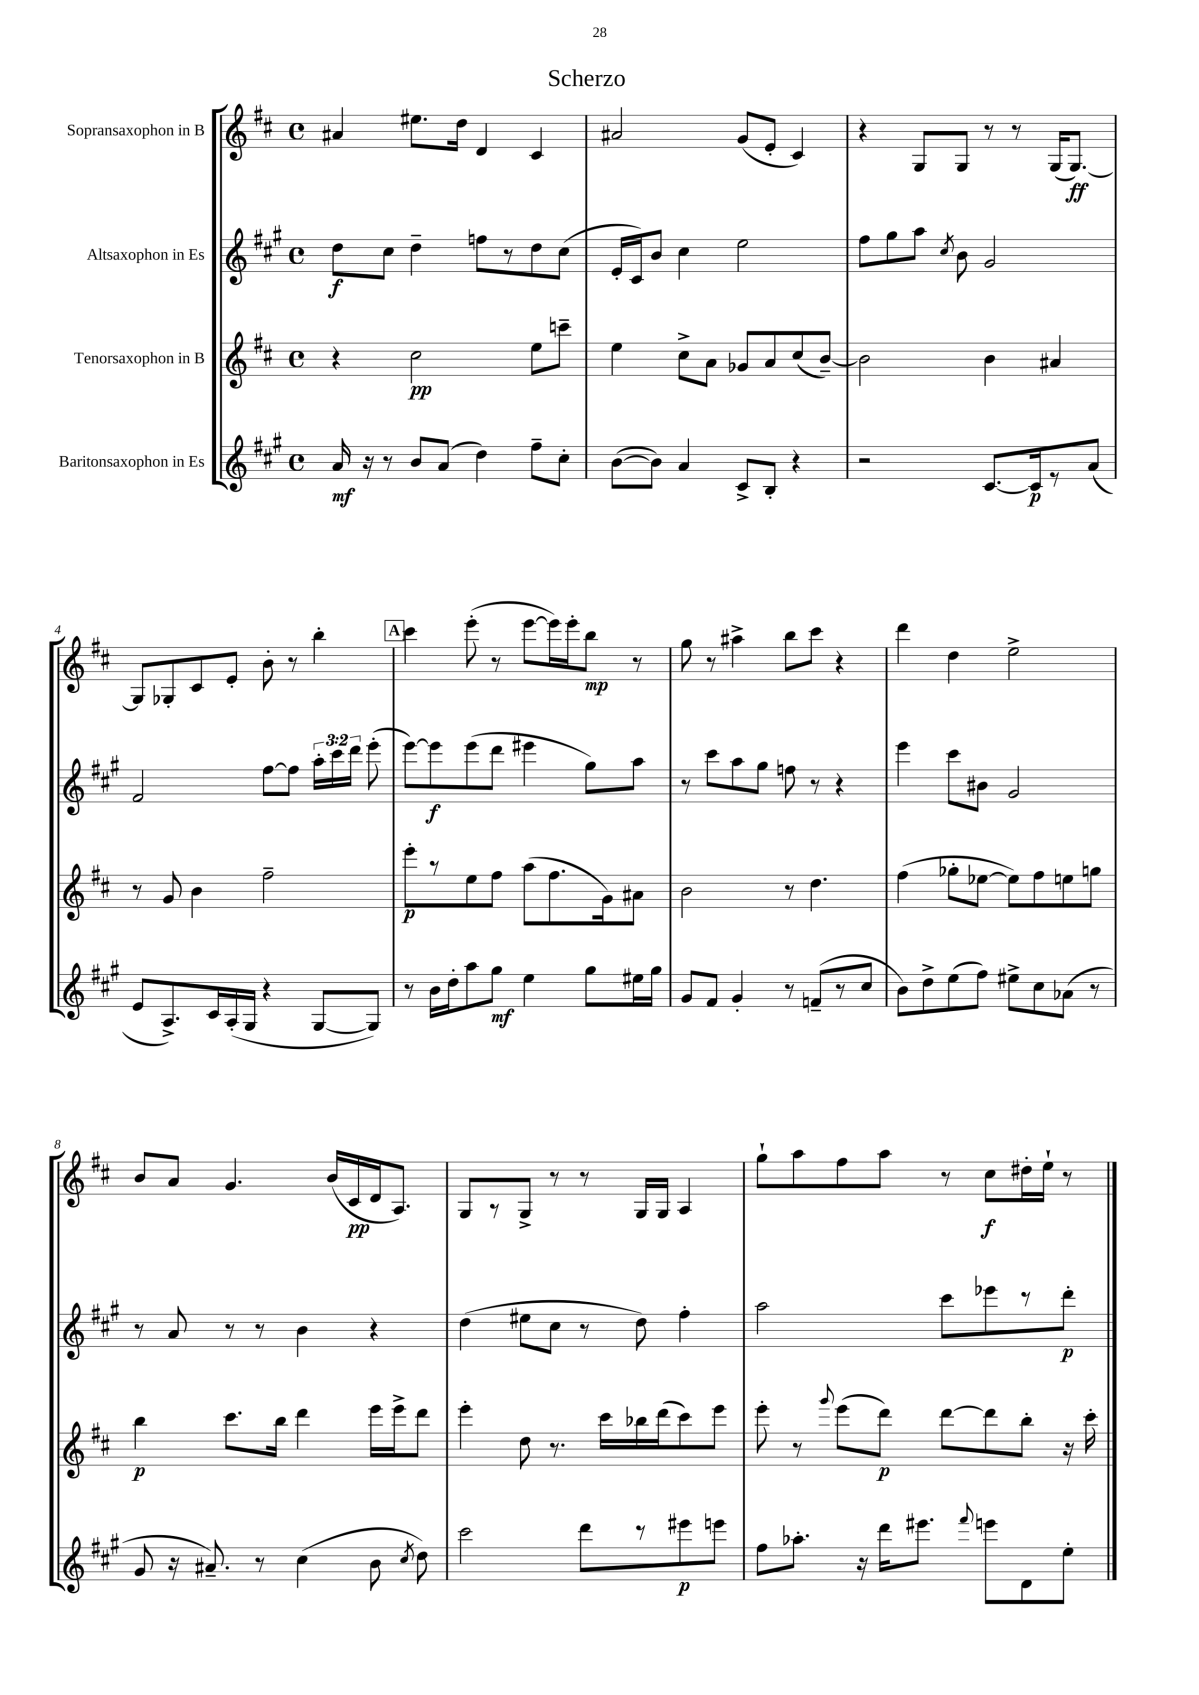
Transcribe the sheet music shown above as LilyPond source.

\header { title = "Scherzo" }
<<
\new StaffGroup <<
\new Staff = "s0" \with { instrumentName = "Sopransaxophon in B" } {
    \clef treble \key d \major \defaultTimeSignature \time 4/4
    \autoBeamOff ais'4 eis''8.[ d''16] d'4 cis'4 |
    ais'2 g'8[( e'8]-. cis'4) |
    r4 g8[ g8] r8 r8 g16[( g8.]~\ff) |
    g8[ ges8-. cis'8 e'8]-. b'8-. r8 b''4-. |
    \mark \markup { \box "A" } cis'''4 e'''8-.( r8 e'''8[~ e'''16) e'''16-. b''8]\mp r8 |
    g''8 r8 ais''4-> b''8[ cis'''8] r4 |
    d'''4 d''4 e''2-> |
    b'8[ a'8] g'4. b'16[( cis'16\pp d'16 a8.]) |
    g8[ r8 g8]-> r8 r8 g16[ g16] a4 |
    g''8[-! a''8 fis''8 a''8] r8 cis''8[\f dis''16-. e''16]-! r8 \bar "|." |
}
\new Staff = "s1" \with { instrumentName = "Altsaxophon in Es" } {
    \clef treble \key a \major \defaultTimeSignature \time 4/4 \override Staff.TupletNumber.text = #tuplet-number::calc-fraction-text
    \autoBeamOff d''8[\f cis''8] d''4-- f''8[ r8 d''8 cis''8]( |
    e'16[-. cis'16) b'8] cis''4 e''2 |
    fis''8[ gis''8 a''8] \acciaccatura { cis''8 } b'8 gis'2 |
    fis'2 fis''8[~ fis''8] \tuplet 3/2 { a''16[-. cis'''16 d'''16] } e'''8-.( |
    \mark \markup { \box "A" } e'''8[~) e'''8\f e'''8( d'''8] eis'''4 gis''8[) a''8] |
    r8 cis'''8[ a''8 gis''8] f''8 r8 r4 |
    e'''4 cis'''8[ bis'8] gis'2 |
    r8 a'8 r8 r8 b'4 r4 |
    d''4( eis''8[ cis''8] r8 d''8) fis''4-. |
    a''2 cis'''8[ ees'''8 r8 d'''8]-.\p \bar "|." |
}
\new Staff = "s2" \with { instrumentName = "Tenorsaxophon in B" } {
    \clef treble \key d \major \defaultTimeSignature \time 4/4
    \autoBeamOff r4 cis''2\pp e''8[ c'''8]-- |
    e''4 cis''8[-> a'8] ges'8[ a'8 cis''8( b'8]~--) |
    b'2 b'4 ais'4 |
    r8 g'8 b'4 fis''2-- |
    \mark \markup { \box "A" } e'''8[-.\p r8 e''8 fis''8] a''8[( fis''8. g'16) ais'8] |
    b'2 r8 d''4. |
    fis''4( ges''8[-. ees''8]~ ees''8[) fis''8 e''8 g''8] |
    b''4\p cis'''8.[ b''16] d'''4 e'''16[ e'''16-> d'''8] |
    e'''4-. d''8 r8. cis'''16[ bes''16 d'''16( cis'''8) e'''8] |
    e'''8-. r8 \appoggiatura { g'''8 } e'''8[( d'''8]\p) d'''8[~ d'''8 b''8]-. r16 cis'''16-. \bar "|." |
}
\new Staff = "s3" \with { instrumentName = "Baritonsaxophon in Es" } {
    \clef treble \key a \major \defaultTimeSignature \time 4/4
    \autoBeamOff a'16\mf r16 r8 b'8[ a'8]( d''4) fis''8[-- cis''8]-. |
    b'8[~( b'8]) a'4 cis'8[-> b8]-. r4 |
    r2 cis'8.[~ cis'16\p r8 a'8]( |
    e'8[ a8.->) cis'16 a16-.( gis16] r4 gis8[~ gis8]) |
    \mark \markup { \box "A" } r8 b'16[ d''16-. a''8 gis''8]\mf e''4 gis''8[ eis''16 gis''16] |
    gis'8[ fis'8] gis'4-. r8 f'8[--( r8 cis''8] |
    b'8[) d''8-> e''8( fis''8]) eis''8[-> cis''8 aes'8]( r8 |
    gis'8 r16 ais'8.--) r8 cis''4( b'8 \acciaccatura { cis''8 } d''8) |
    cis'''2 d'''8[ r8 eis'''8\p e'''8] |
    fis''8[ aes''8.]-. r16 d'''16[ eis'''8.] \appoggiatura { fis'''8 } e'''8[ d'8 e''8]-. \bar "|." |
}
>>
>>
